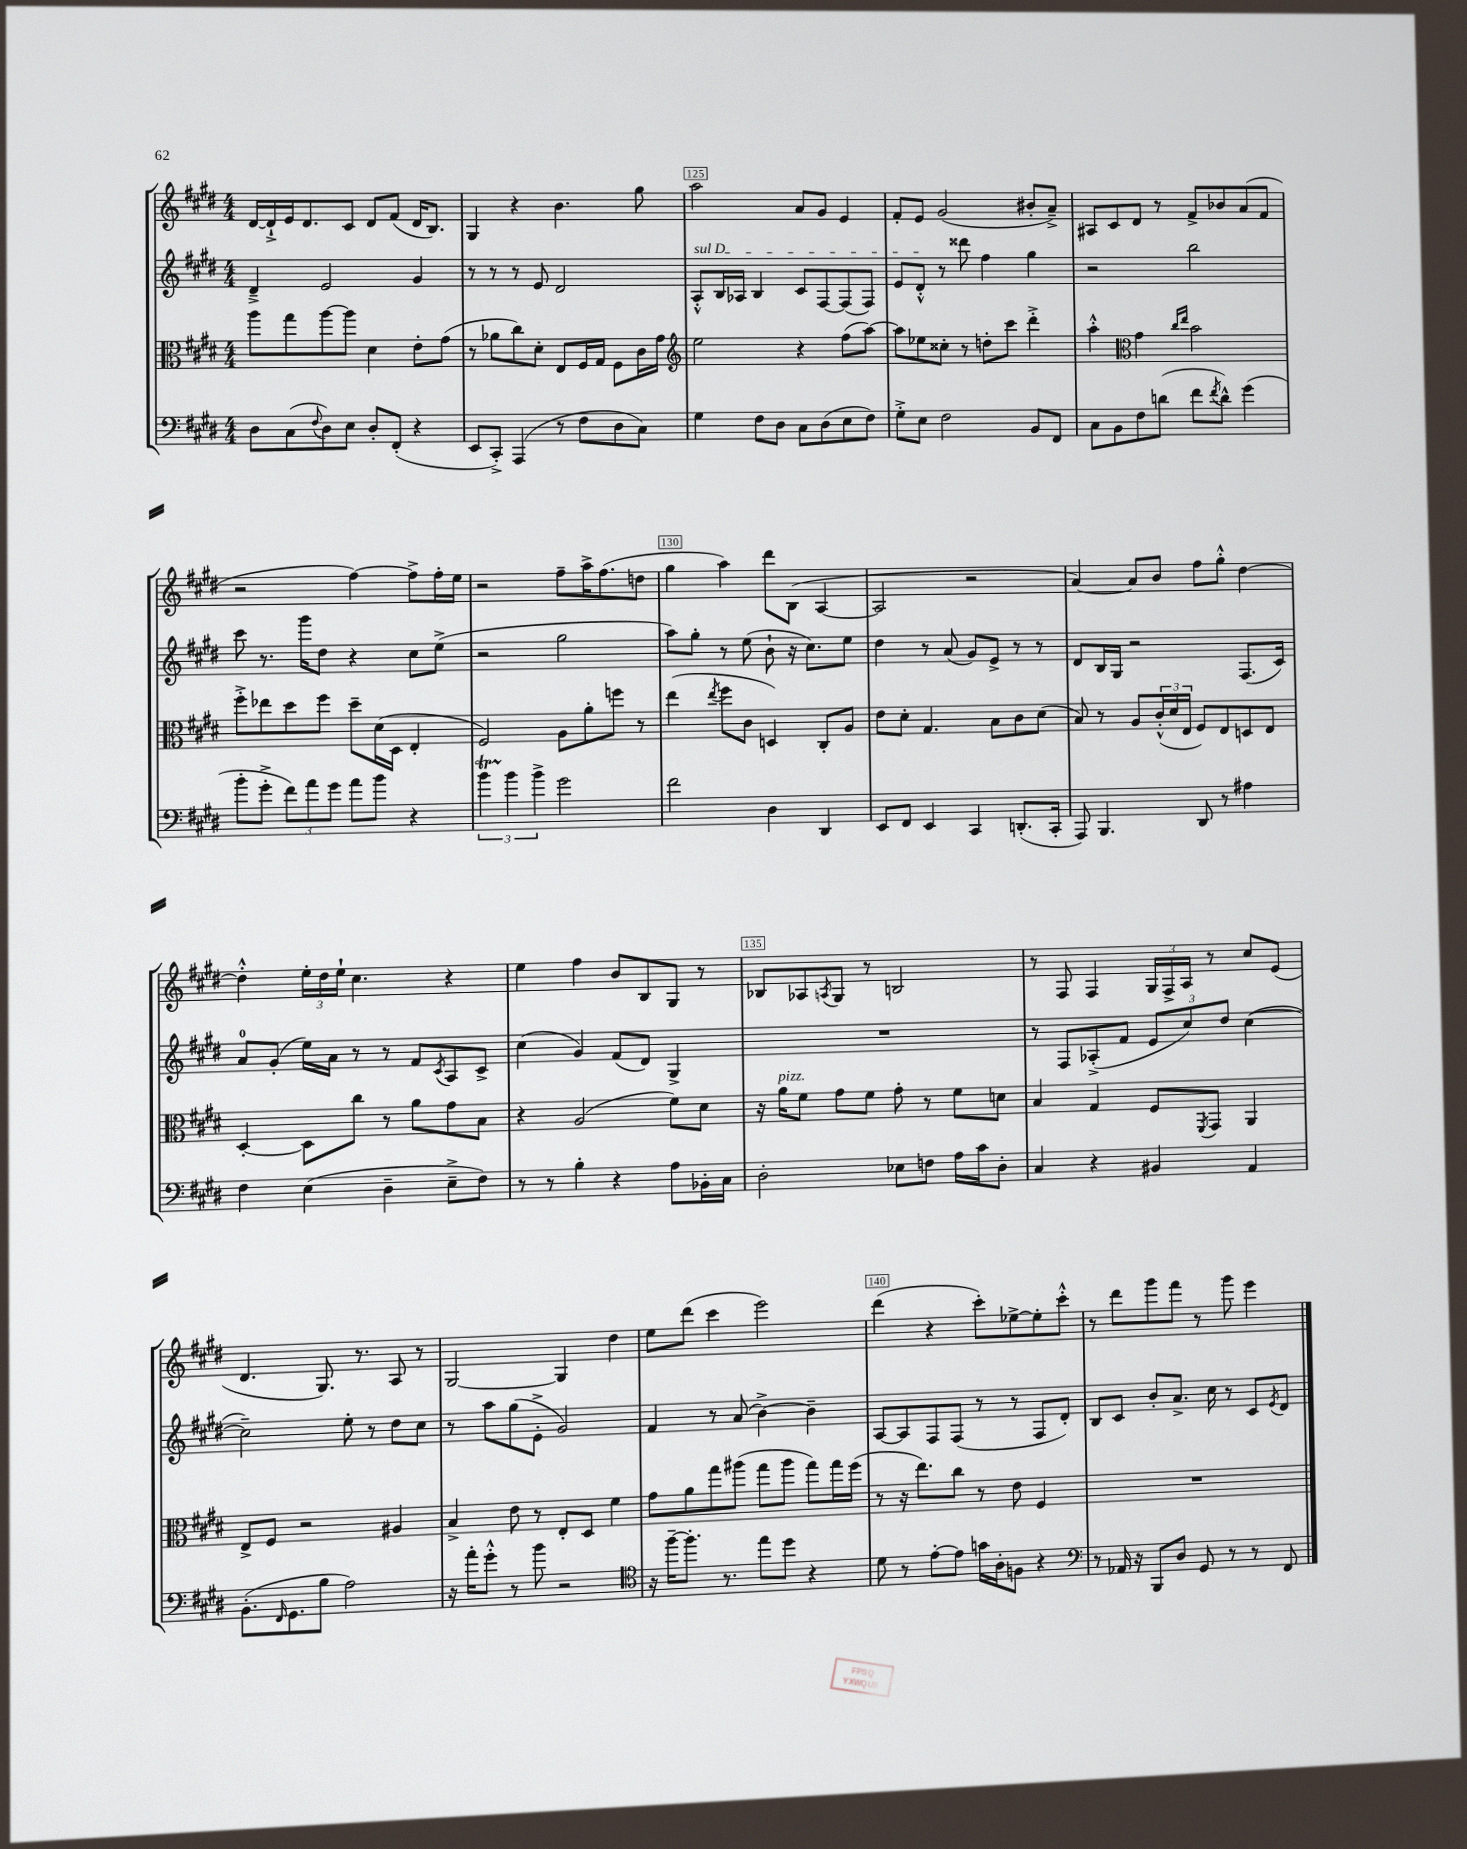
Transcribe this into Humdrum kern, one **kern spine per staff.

**kern	**kern	**kern	**kern
*staff4	*staff3	*staff2	*staff1
*clefF4	*clefC3	*clefG2	*clefG2
*k[f#c#g#d#]	*k[f#c#g#d#]	*k[f#c#g#d#]	*k[f#c#g#d#]
*M4/4	*M4/4	*M4/4	*M4/4
8D#	8aa	4d#~^	[16d#
.	.	.	16d#`^]
(8C#	8gg#	.	16e
.	.	.	8.d#
8qqF#	.	.	.
8D#)	[8aa	2e	.
8E	8aa]	.	8c#
8D#'	4d#	.	8d#
(8FF#'	.	.	(8f#
4r	8e'	4g#	16d#
.	.	.	8.B)
.	(8g#	.	.
=	=	=	=
8EE	8r	8r	4G#
8CC#'^)	8a-	8r	.
(4AAA	8cc#)	8r	4r
.	8d#'	8e	.
8r	8E	2d#	4.b
8F#	16F#	.	.
.	16G#	.	.
8D#	8F#	.	.
8C#)	16c#	.	8gg#
.	16g#	.	.
=	=	=	=
*	*clefG2	*	*
4G#	2ee	8A'^^	2aa
.	.	16B	.
.	.	16A-	.
8F#	.	4B	.
8D#	.	.	.
8C#	4r	8c#	8a
(8D#	.	[8F#	8g#
8E	(8ff#	(8F#]	4e
8F#)	[8aa)	8F#)	.
=	=	=	=
8G#'^	8aa]	8e	8f#'
8E	8ee-	8d#'^^	8e
2F#	8cc##'	8r	(2g#
.	8r	8ddd##	.
.	8dd'	4ff#	.
.	8ccc#	.	.
8BB	4ddd#'^	4gg#	8b#'
8FF#	.	.	8a~^)
=	=	=	=
8C#	4aa'^^	2r	8A#
8BB	.	.	8c#
*	*clefC3	*	*
8F#	4g#	.	8d#
(8d	.	.	8r
.	16qqcc#	.	.
.	16qqee	.	.
8f#	2b	2bb	8f#^
8qf#	.	.	.
8d^^)	.	.	8b-
(4g#	.	.	(8a
.	.	.	8f#
=	=	=	=
8b'	8ff#'^	8ccc#	2r
8g#'^	8ee-	8.r	.
12f#)	8dd#	.	.
.	.	16ggg#	.
12a	.	.	.
.	8ff#	8dd#	.
12g#	.	.	.
8a	8dd#~	4r	[4ff#)
8b	(16d#	.	.
.	16D#	.	.
4r	4E'	8cc#	8ff#^]
.	.	(8ee^	16ff#'
.	.	.	16ee
=	=	=	=
6b	2F#)	2r	2r
6b	.	.	.
6b^	.	.	.
2g#	8A	2gg#	8ff#~
.	8a'	.	16aa^
.	.	.	(8.ff#
.	8ff	.	.
.	8r	.	8dd
=	=	=	=
2f#	(4ee	8aa)	4gg#
.	.	8gg#'	.
.	8qee	.	.
.	8ff#	8r	4aa)
.	8c#	(8ee	.
4D#	4D)	8b`	8ddd#
.	.	16r	(8B
.	.	8.cc#)	.
4DD#	8C#'	.	[4A
.	8A	8ee	.
=	=	=	=
8EE	8e	4dd#	2A]
8FF#	8d#'	.	.
4EE	4.G#	8r	.
.	.	(8a	.
4CC#	.	8g#)	2r
.	8B	8e^	.
(8.DD'	8c#	8r	.
.	(8d#	8r	.
16CC#'	.	.	.
=	=	=	=
8AAA)	8B)	8d#	[4a)
4.BBB	8r	16B	.
.	.	16G#	.
.	8A	2r	8a]
.	(24c#'^^	.	8b
.	24d#	.	.
.	24E	.	.
8DD#	8F#)	.	8ff#
8r	8E	.	8gg#'^^
4A#	8D	(8.F#	[4dd#
.	8E	.	.
.	.	16c#)	.
=	=	=	=
4F#	[4D#'	8a	4dd#'^^]
.	.	(8g#'	.
(4E	8D#]	16ee)	24ee'
.	.	.	24dd#
.	.	16a	.
.	.	.	24ee`
.	8cc#	8r	4.cc#
4D#~	8r	8r	.
.	8a	8f#	.
.	.	8qc#	.
8E~^	8g#	8A	4r
8F#)	8B	8c#^	.
=	=	=	=
8r	4r	(4cc#	4ee
8r	.	.	.
4B'	(2A	4g#)	4ff#
4r	.	(8f#	8b
.	.	8d#)	8B
8A	8f#)	4G#^	8G#
16BB-'	8d#	.	8r
16C#	.	.	.
=	=	=	=
2D#'	16r	1r	8B-
.	16a	.	.
.	8f#	.	8A-
.	.	.	8qA
.	8g#	.	8G#
.	8f#	.	8r
8E-	8g#'	.	2B
8F	8r	.	.
16A	8f#	.	.
16c#	.	.	.
8D#'	8d	.	.
=	=	=	=
4C#	4B	8r	8r
.	.	8F#	8F#
4r	4G#	(8A-'^	4F#
.	.	8f#	.
4BB#	8F#	12e	24G#
.	.	.	24F#^
.	.	12cc#)	24A
.	8qFF#	.	.
.	8GG#	.	8r
.	.	12dd#	.
4AA	4AA	([4cc#	8cc#
.	.	.	(8e
=	=	=	=
(8.BB'	8E^	2cc#~])	4.d#
.	8F#	.	.
16qqFF#	.	.	.
8.GG#	.	.	.
.	2r	.	.
8B	.	.	8.G#)
2A)	.	8ee'	.
.	.	.	8.r
.	.	8r	.
.	4A#	8dd#	8A
.	.	8cc#	8r
=	=	=	=
16r	4B^	8r	[2G#
16a'	.	.	.
8g#'^^	.	8aa	.
8r	8e	(8gg#	.
8b	8r	8e'^	.
2r	8E'	2g#)	4G#]
.	8D#	.	.
.	4f#	.	4dd#
=	=	=	=
*clefC4	*	*	*
16r	8g#	4f#	8ee
[16ff#~	.	.	.
8.ff#']	8a	.	(8ddd#
.	8gg#	8r	4ccc#
8.r	.	.	.
.	(8aa#	(8a	.
8ee	8gg#	[4b^)	2eee)
8dd#	8aa#	.	.
4r	8gg#)	4b~]	.
.	16gg#	.	.
.	(16ff#	.	.
=	=	=	=
8d#	8r	[8A	(4ddd#
8r	16r	8A]	.
.	8.ee)	.	.
[8e'	.	8F#	4r
8e]	8cc#	(8F#	.
16g	8r	8r	8ccc#')
16A'	.	.	.
8F	8e	8r	[8ee-^
4r	4F#	8F#	8ee-']
.	.	8d#')	8ccc#'^^
=	=	=	=
*clefF4	*	*	*
8r	1r	8B	8r
16AA-	.	8c#	8ddd#
16r	.	.	.
8BBB	.	8b'	8ggg#
8D#	.	8.a^	8fff#
8GG#	.	.	8r
.	.	16cc#	.
8r	.	8r	8ggg#
8r	.	8c#	4eee
.	.	8qe	.
8FF#	.	8d#	.
==	==	==	==
*-	*-	*-	*-
